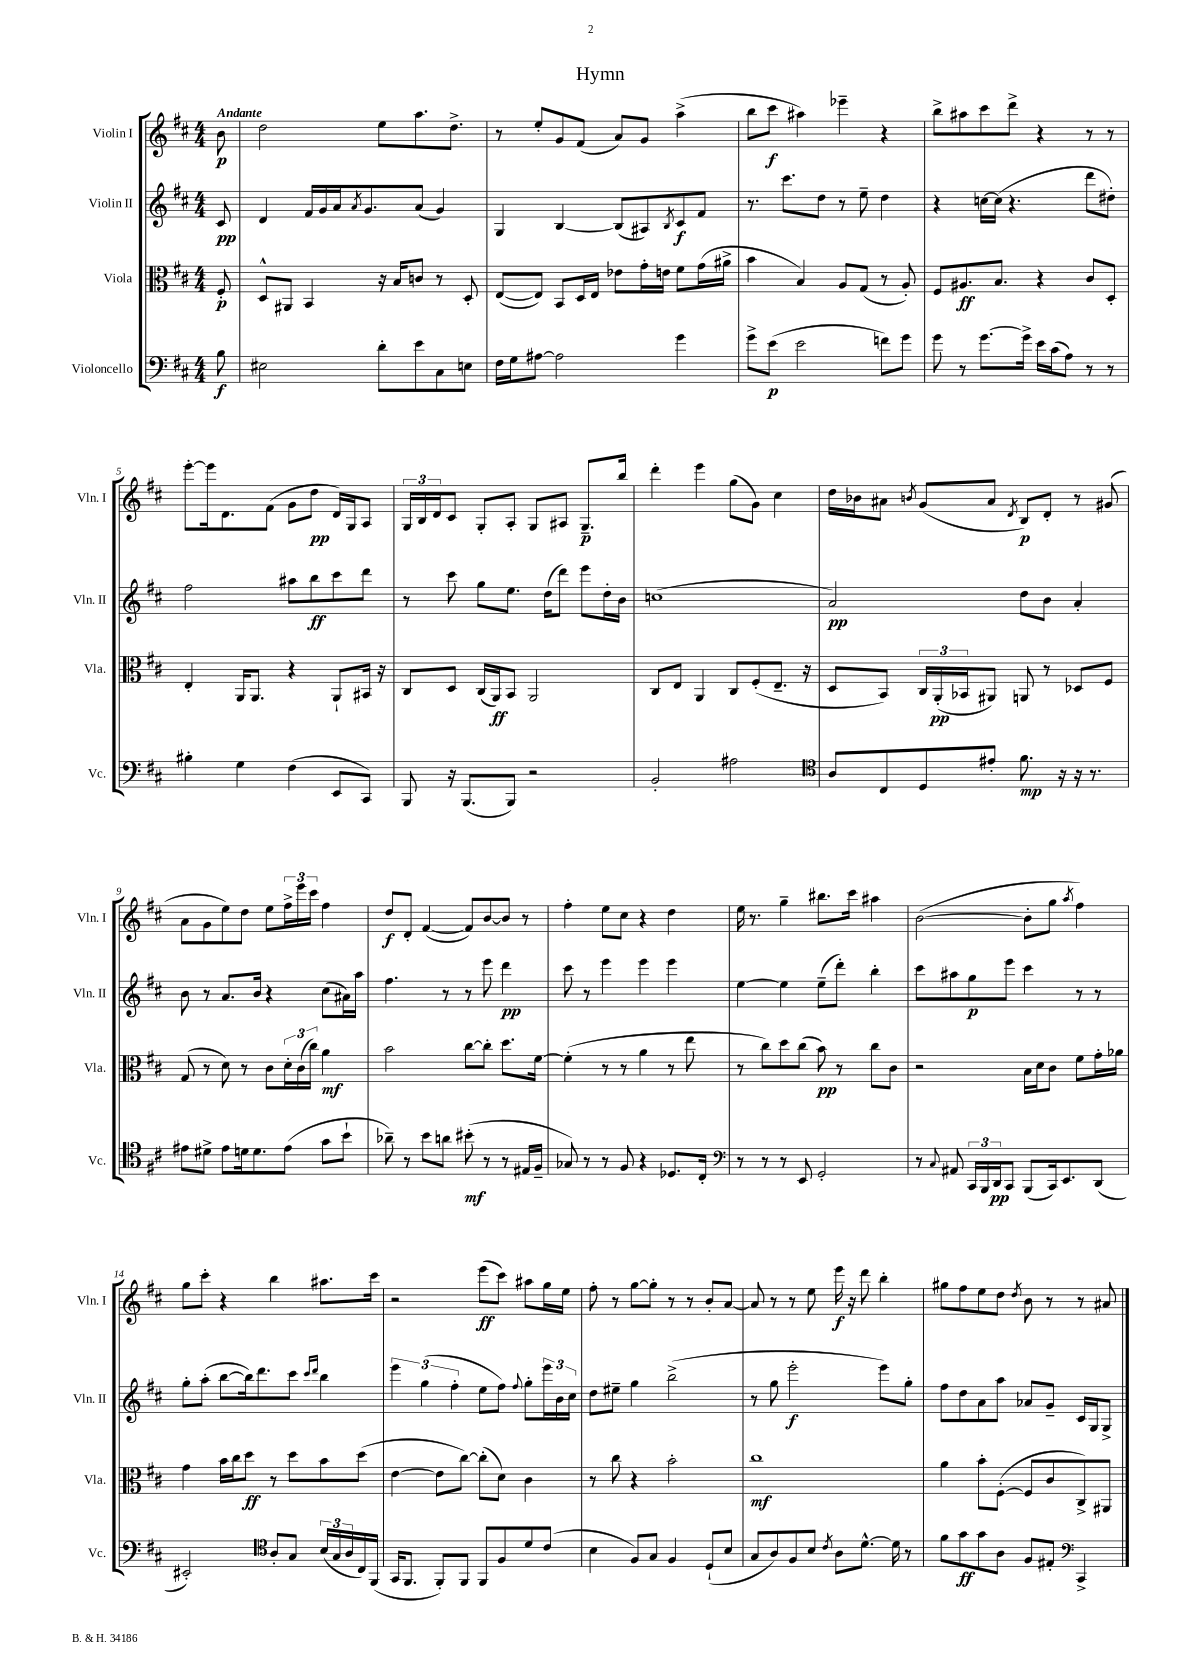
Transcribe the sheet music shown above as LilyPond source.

\header { title = "Hymn" }
<<
\new StaffGroup <<
\new Staff = "s0" \with { instrumentName = "Violin I" shortInstrumentName = "Vln. I" } {
    \clef treble \key d \major \numericTimeSignature \time 4/4 \partial 8 \tempo "Andante"
    b'8\p |
    d''2 e''8 a''8. d''8.-> |
    r8 e''8-. g'8 fis'8( a'8) g'8 a''4->( |
    b''8 cis'''8\f ais''4) ees'''4-- r4 |
    b''8-> ais''8 cis'''8 d'''8-> r4 r8 r8 |
    e'''8~-. e'''16 d'8. fis'8( g'8 d''8\pp d'16) g16 a8 |
    \tuplet 3/2 { g16 b16 d'16 } cis'8 g8-. a8-. g8 ais8 g8.--\p b''16 |
    d'''4-. e'''4 g''8( g'8) cis''4 |
    d''16 bes'16 ais'8 \acciaccatura { b'8 } g'8( ais'8 \acciaccatura { d'8 } b8\p) d'8-. r8 gis'8( |
    a'8 g'8 e''8) d''8 e''8 \tuplet 3/2 { fis''16-> e'''16 cis'''16 } fis''4 |
    d''8\f d'8-. fis'4~( fis'8) b'8~ b'8 r8 |
    fis''4-. e''8 cis''8 r4 d''4 |
    e''16 r8. g''4-- bis''8. cis'''16 ais''4 |
    b'2~( b'8-. g''8 \acciaccatura { a''8 } fis''4) |
    g''8 cis'''8-. r4 b''4 ais''8. cis'''16 |
    r2 e'''8\ff( cis'''8) ais''8 g''16 e''16 |
    fis''8-. r8 g''8~ g''8-. r8 r8 b'8-. a'8~ |
    a'8 r8 r8 e''8 e'''16\f r16 d'''8 b''4-. |
    gis''8 fis''8 e''8 d''8 \acciaccatura { d''8 } b'8 r8 r8 ais'8 \bar "|." |
}
\new Staff = "s1" \with { instrumentName = "Violin II" shortInstrumentName = "Vln. II" } {
    \clef treble \key d \major \numericTimeSignature \time 4/4 \partial 8
    cis'8\pp |
    d'4 fis'16 g'16 a'16 \acciaccatura { a'8 } g'8. a'8( g'4) |
    g4 b4~ b8( ais8) \acciaccatura { b8 } cis'8\f fis'8 |
    r8. cis'''8. d''8 r8 e''8-- d''4 |
    r4 c''16~ c''16( r4. d'''8 dis''8-.) |
    fis''2 ais''8 b''8\ff cis'''8 d'''8 |
    r8 cis'''8 g''8 e''8. d''16( d'''8) e'''8 d''16-. b'16 |
    c''1( |
    a'2\pp) d''8 b'8 a'4-. |
    b'8 r8 a'8. b'16 r4 cis''8( ais'16) a''16 |
    fis''4. r8 r8 e'''8 d'''4\pp |
    cis'''8 r8 e'''4 e'''4 e'''4 |
    e''4~ e''4 e''8--( d'''8-.) b''4-. |
    cis'''8 ais''8 g''8\p e'''8 cis'''4 r8 r8 |
    g''8-. a''8-.( b''8~ b''16) d'''8. cis'''8 \grace { cis'''16 d'''16 } b''4 |
    \tuplet 3/2 { e'''4 g''4( fis''4-. } e''8 fis''8) \appoggiatura { fis''8 } g''8-. \tuplet 3/2 { e'''16 b'16 cis''16 } |
    d''8 eis''8-- g''4 b''2->( |
    r8 g''8 e'''2-.\f e'''8) g''8-. |
    fis''8 d''8 a'8 a''8 aes'8 g'8-- cis'16 g16 g8-> \bar "|." |
}
\new Staff = "s2" \with { instrumentName = "Viola" shortInstrumentName = "Vla." } {
    \clef alto \key d \major \numericTimeSignature \time 4/4 \partial 8
    fis8-.\p |
    d8-^ ais,8 b,4 r16 b16 c'8 r8 d8-. |
    e8~( e8) b,8 d16 e16 ees'8 g'16-. e'16 fis'8 g'16( ais'16-> |
    b'4 b4) a8 g8( r8 a8-.) |
    fis8 ais8.\ff b8. r4 cis'8 d8-. |
    e4-. a,16 a,8. r4 a,8-! bis,16 r16 |
    cis8 d8 cis16( a,16\ff) b,8 a,2 |
    cis8 e8 a,4 cis8 fis8-.( e8.-- r16 |
    d8 b,8) \tuplet 3/2 { cis16 a,16-.\pp( bes,16 } ais,8) a,8 r8 des8 fis8 |
    g8( r8 d'8) r8 cis'8 \tuplet 3/2 { d'16-. cis'16( cis''16) } a'4\mf |
    b'2 cis''8~ cis''8-. d''8. fis'16~ |
    fis'4-.( r8 r8 a'4 r8 e''8 |
    r8 cis''8) d''8 cis''8( b'8\pp) r8 cis''8 cis'8 |
    r2 b16 d'16 cis'8 fis'8 g'16-. aes'16 |
    g'4 b'16 cis''16 d''8\ff r8 d''8 b'8 d''8( |
    e'4~ e'8 cis''8~) cis''8-.( d'8) cis'4 |
    r8 cis''8 r4 b'2-. |
    cis''1\mf |
    a'4 b'8-. fis8~-.( fis8 cis'8 cis8->) ais,8 \bar "|." |
}
\new Staff = "s3" \with { instrumentName = "Violoncello" shortInstrumentName = "Vc." } {
    \clef bass \key d \major \numericTimeSignature \time 4/4 \partial 8
    b8\f |
    eis2 d'8-. e'8 cis8 e8 |
    fis16 g16 ais8~ ais2 g'4 |
    g'8-> e'8\p( e'2 f'8) g'8 |
    g'8 r8 g'8.~ g'16-> e'16 cis'16( a8) r8 r8 |
    bis4-. g4 fis4( e,8 cis,8) |
    b,,8 r16 b,,8.( b,,8) r2 |
    b,2-. ais2 |
    \clef tenor a8 cis8 d8 eis'8-. fis'8.\mp r16 r16 r8. |
    eis'8 dis'8-> eis'8 d'16 d'8. eis'8( g'8 b'8-! |
    aes'8--) r8 b'8 a'8 bis'8-.\mf( r8 r8 eis16 fis16-- |
    ges8) r8 r8 fis8 r4 des8. cis16-. |
    \clef bass r8 r8 r8 e,8 g,2-. |
    r8 \appoggiatura { cis8 } ais,8 \tuplet 3/2 { cis,16 b,,16 d,16\pp } cis,8 b,,8( cis,16) e,8. d,8( |
    eis,2-.) \clef tenor a8-. g8 \tuplet 3/2 { b16( g16 a16 } cis16) fis,16( |
    g,16 fis,8. fis,8-.) fis,8 fis,8 fis8 d'8 cis'8( |
    b4 fis8) g8 fis4 d8-!( b8 |
    g8 a8) fis8 b8 \acciaccatura { cis'8 } a8 d'8.~-^ d'16 r8 |
    fis'8 g'8\ff g'8 a8 fis8 eis8-. \clef bass cis,4-> \bar "|." |
}
>>
>>
